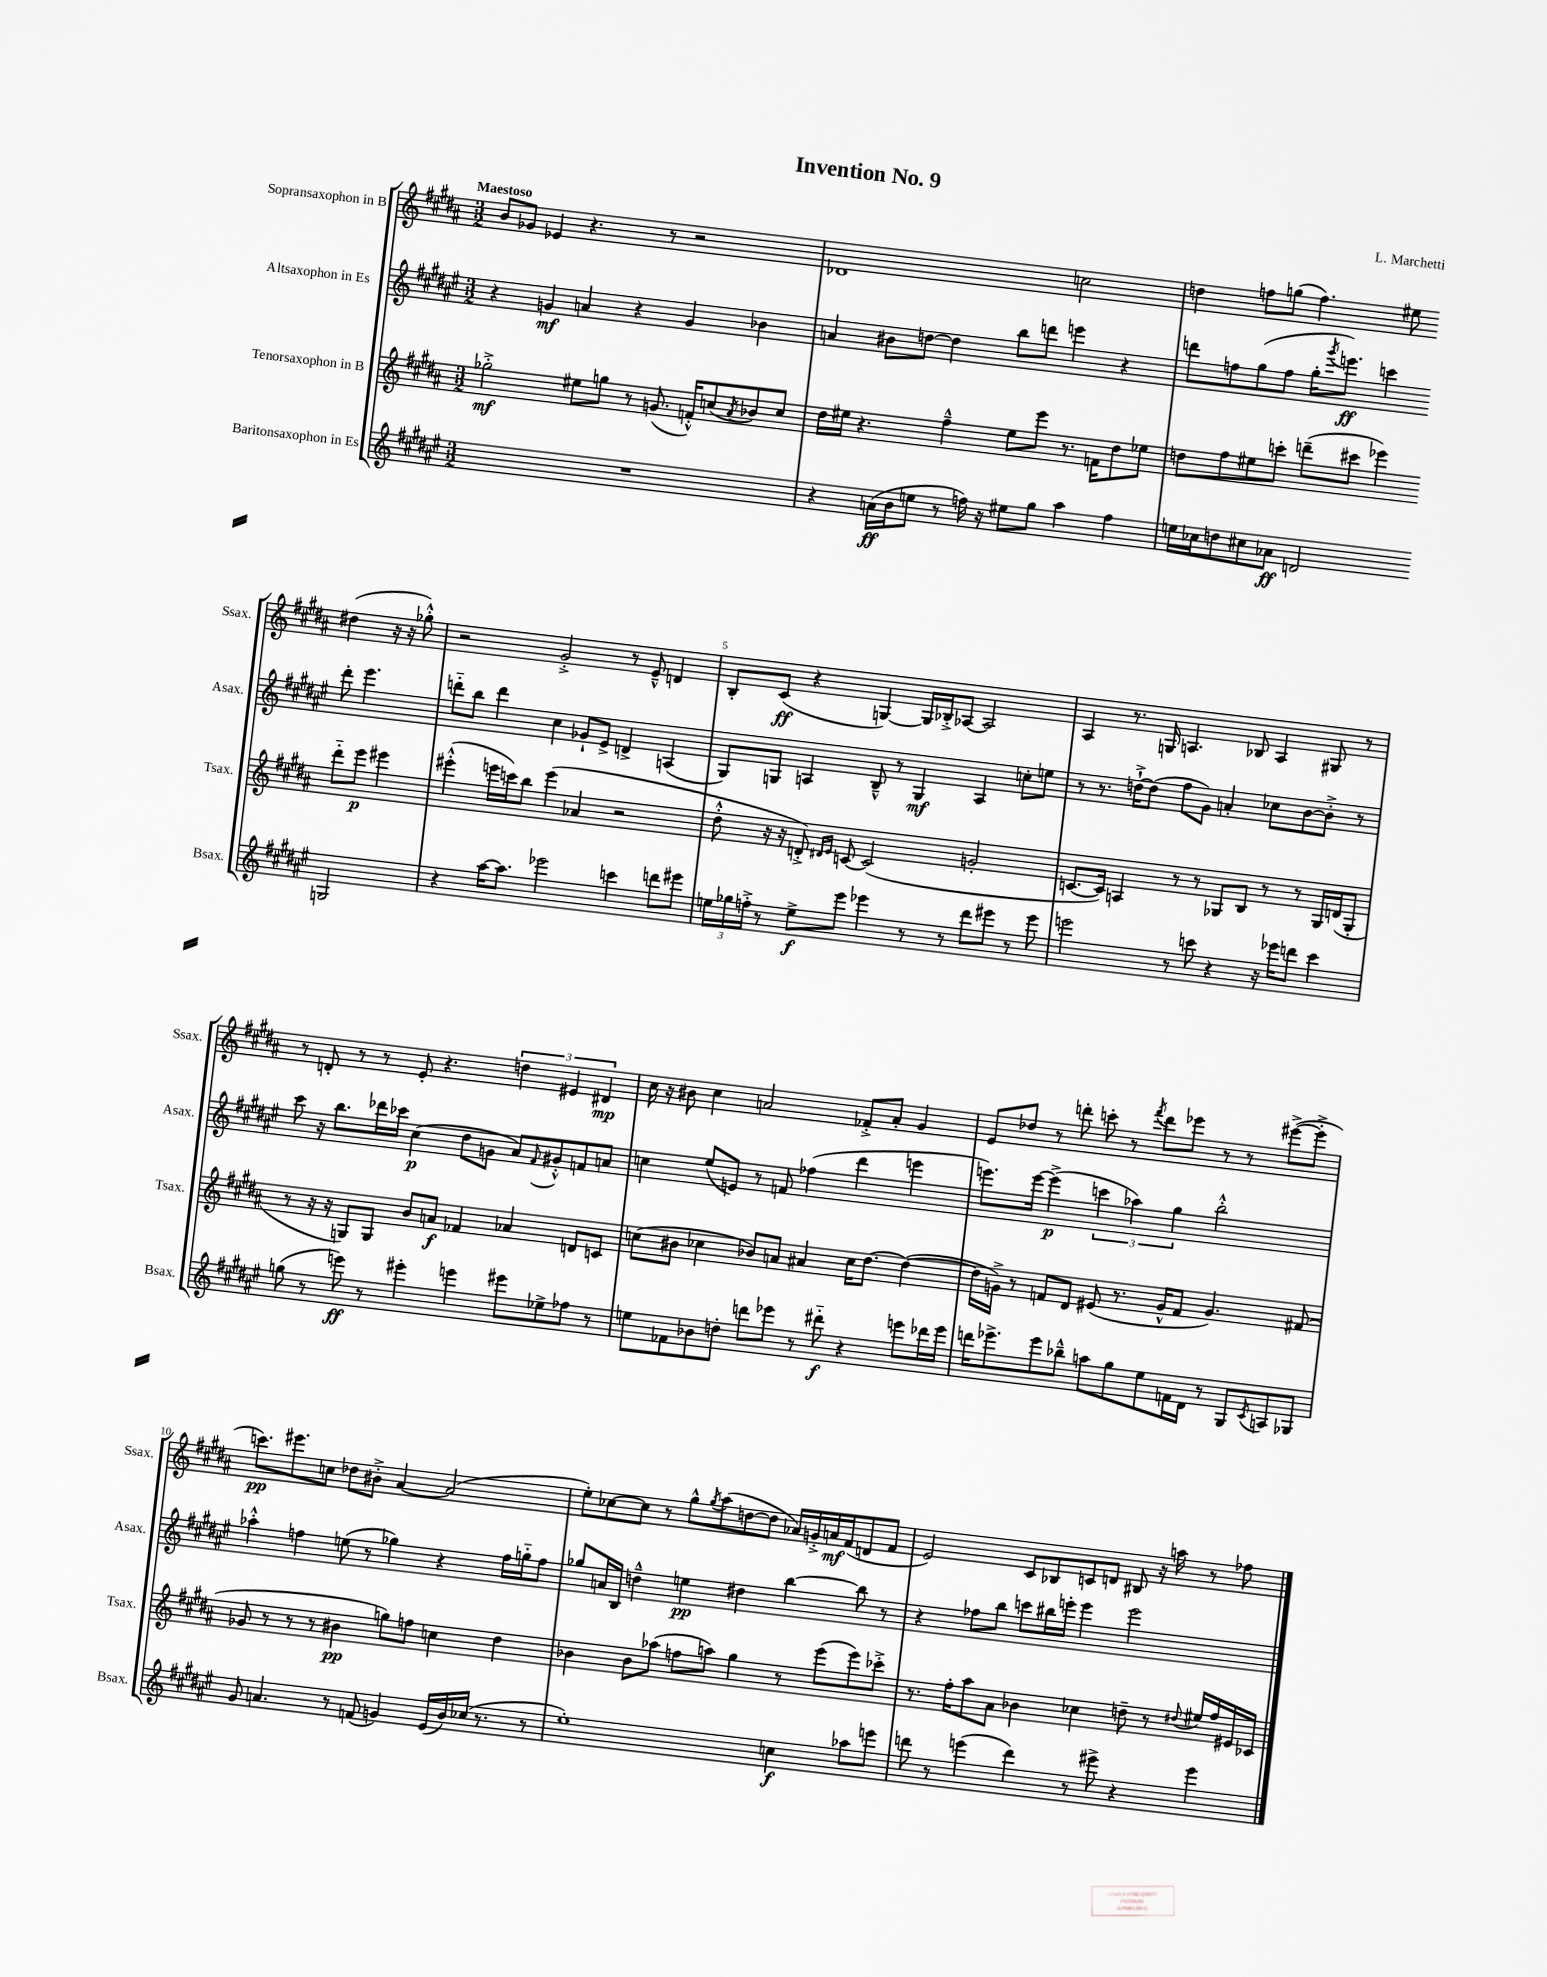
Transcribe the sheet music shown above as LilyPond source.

\header { title = "Invention No. 9" composer = "L. Marchetti" }
<<
\new StaffGroup <<
\new Staff = "s0" \with { instrumentName = "Sopransaxophon in B" shortInstrumentName = "Ssax." } {
    \clef treble \key b \major \numericTimeSignature \time 3/2 \tempo "Maestoso"
    b'8 ges'8 ees'4 r4. r8 r2 |
    des'1 c''2 |
    d''4 f''8 g''8( f''4.) eis''8 dis''4( r16 r16 ges''8-.-^) |
    r2 gis'2-.-> r8 e'8---^ d'4 |
    b8-. cis'8\ff( r4 g4~) g16 bes16-.-> aes8~ aes2 |
    ais4 r8. g16 a4. bes8 a4 gis8 r8 |
    r8 d'8-. r8 r8 e'8-. r4. \tuplet 3/2 { d''4 eis'4 dis'4\mp } |
    cis''16 r16 bis'8 cis''4 a'2 fes'8-.-> a'8-. gis'4 |
    e'8 des''8 r8 d'''8-. c'''8-. r8 \acciaccatura { fis'''8 } d'''8 ees'''8 r8 r8 eis'''8~->( eis'''8-.-> |
    c'''8.\pp) eis'''8. c''8 des''8 bis'8-.-> ais'4~ ais'2( |
    e''8-.) ces''8~ ces''8 r8 gis''8-^ \acciaccatura { gis''8 } ais''8( d''8~ d''8 aes'16) g'16-.-> a'16\mf fis'16( d'8 fis'8 |
    e'2) cis'8 bes8 c'8 d'8 bis8 r16 a''16 r8 fes''8 \bar "|." |
}
\new Staff = "s1" \with { instrumentName = "Altsaxophon in Es" shortInstrumentName = "Asax." } {
    \clef treble \key fis \major \numericTimeSignature \time 3/2
    r4 g'4\mf a'4 r4 g'4 bes'4 |
    a'4 bis'8 d''8~ d''4 b''8 d'''8 e'''4 r4 |
    d'''8 f''8 gis''8( f''8 gis''16-. \acciaccatura { gis'''8 } e'''8.\ff) c'''4 d'''8-. e'''4. |
    d'''8-_ b''8 d'''4 cis''4 ges'8-! eis'8-> d'4-> a4( |
    gis8) g8 a4 b8---^ r8 g4\mf a4 c''8-. e''8 |
    r8 r8. d''16~-!-> d''8( fis''8 gis'8) a'4-. ces''8 b'8~ b'8-.-> r8 |
    cis'''8 r16 b''8. des'''16 ces'''16 cis''4\p( dis''8 g'8 ais'8) \appoggiatura { fis'8 } gis'8-.-^ f'8 a'8 |
    c''4 eis''8( e'8) r8 f'8 fes''4( dis'''4 e'''4 |
    e'''8.) e'''16~ e'''4->\p( \tuplet 3/2 { c'''4 aes''4) gis''4 } b''2-.-^ |
    aes''4-.-^ f''4 e''8( r8 ges''4) r4 f''16 g''16-_ f''8 |
    ges''8 a'16 b16 d''4---^ e''4\pp dis''4 b''4~ b''8 r8 |
    r4 fes''8 b''8 c'''8 bis''16 e'''16-. e'''4 e'''2 \bar "|." |
}
\new Staff = "s2" \with { instrumentName = "Tenorsaxophon in B" shortInstrumentName = "Tsax." } {
    \clef treble \key b \major \numericTimeSignature \time 3/2
    ges''2-.->\mf eis''8 g''8 r8 g'8.( f'16-.-^) c''8( \acciaccatura { ais'8 } bes'8) c''8 |
    dis''16 eis''16 r4. fis''4---^ eis''8 e'''8 r8. f'16 dis''8 ees''8 |
    d''8 fis''8 eis''8 c'''8-. d'''8--( cis'''8 ees'''4) d'''8-_ ees'''8\p eis'''4 |
    eis'''4-.-^( e'''16 c'''16) b''8 e'''4( aes'4 r2 |
    dis''8-.-^ r16 r16 d'8-.->) \grace { dis'16 e'16 } c'8~ c'2( g'2-. |
    c'8.~ c'16) a4 r8 r8 ges8 b8 r8 r8 ges16 d'16( ges8-. |
    r8 r16 r16 g8) g8 b'8 a'8\f fes'4 aes'4 d'8 c'8 |
    c''8( bis'8 ces''4 bes'8) a'8 ais'4 ces''16 dis''8.~ dis''4~( |
    dis''16 g'16->) r8 f'8 dis'8 eis'8( r8. g'16-^ f'8 g'4.) fis'8( |
    ges'8 r8 r8 r8 bis'4\pp g''8) f''8 c''4 dis''4 |
    bes'4 bes'8 aes''8( f''8 a''8) gis''4 r8 e'''8( e'''8) ces'''8-.-> |
    r8. fis''16-. ais''8 ais'8 bes'4 ces''4 d''8-- r8 \appoggiatura { dis''8 } eis''16 fis''16 eis'16 ces'16 \bar "|." |
}
\new Staff = "s3" \with { instrumentName = "Baritonsaxophon in Es" shortInstrumentName = "Bsax." } {
    \clef treble \key fis \major \numericTimeSignature \time 3/2
    R1. |
    r4 a'16\ff( b'16 e''8 r8 f''16) r16 eis''8 gis''8 ais''4 f''4 |
    e''16 ces''16 d''8 cis''8 aes'8\ff d'2 g2 |
    r4 ais''16~ ais''8. ees'''2 c'''4 d'''8 eis'''8 |
    \tuplet 3/2 { e''16 ges''16 f''16-.-> } r8 e''8->\f eis'''8 ees'''4 r8 r8 dis'''8 eis'''8 r8 eis'''8 |
    e'''2 r8 c'''8 r4 r16 ees'''16 d'''8 c'''4 |
    g''8( r8 e'''8\ff) r8 eis'''4-. e'''4 eis'''8 ees''8-> fes''8 r8 |
    e''8 fes'8 bes'8 d''8-. d'''8 ees'''8 r8 dis'''8-_\f r4 e'''8 des'''16 e'''16 |
    d'''16 ees'''8.-> ees'''8 bes''8---^ a''8 gis''8 eis''8 f'16 dis'16 r8 gis8 \acciaccatura { cis'8 } a8 ges8 |
    gis'8 a'4. r8 f'8( g'4) eis'16( b'16) ces''16( r8. r8 |
    eis''1-.) c''4\f aes''8 e'''8 |
    d'''8 r8 e'''4( d'''4) r8 eis'''8-> r4 eis'''4 \bar "|." |
}
>>
>>
\layout { \context { \Score \override BarNumber.break-visibility = ##(#f #t #t) barNumberVisibility = #(every-nth-bar-number-visible 5) } }
